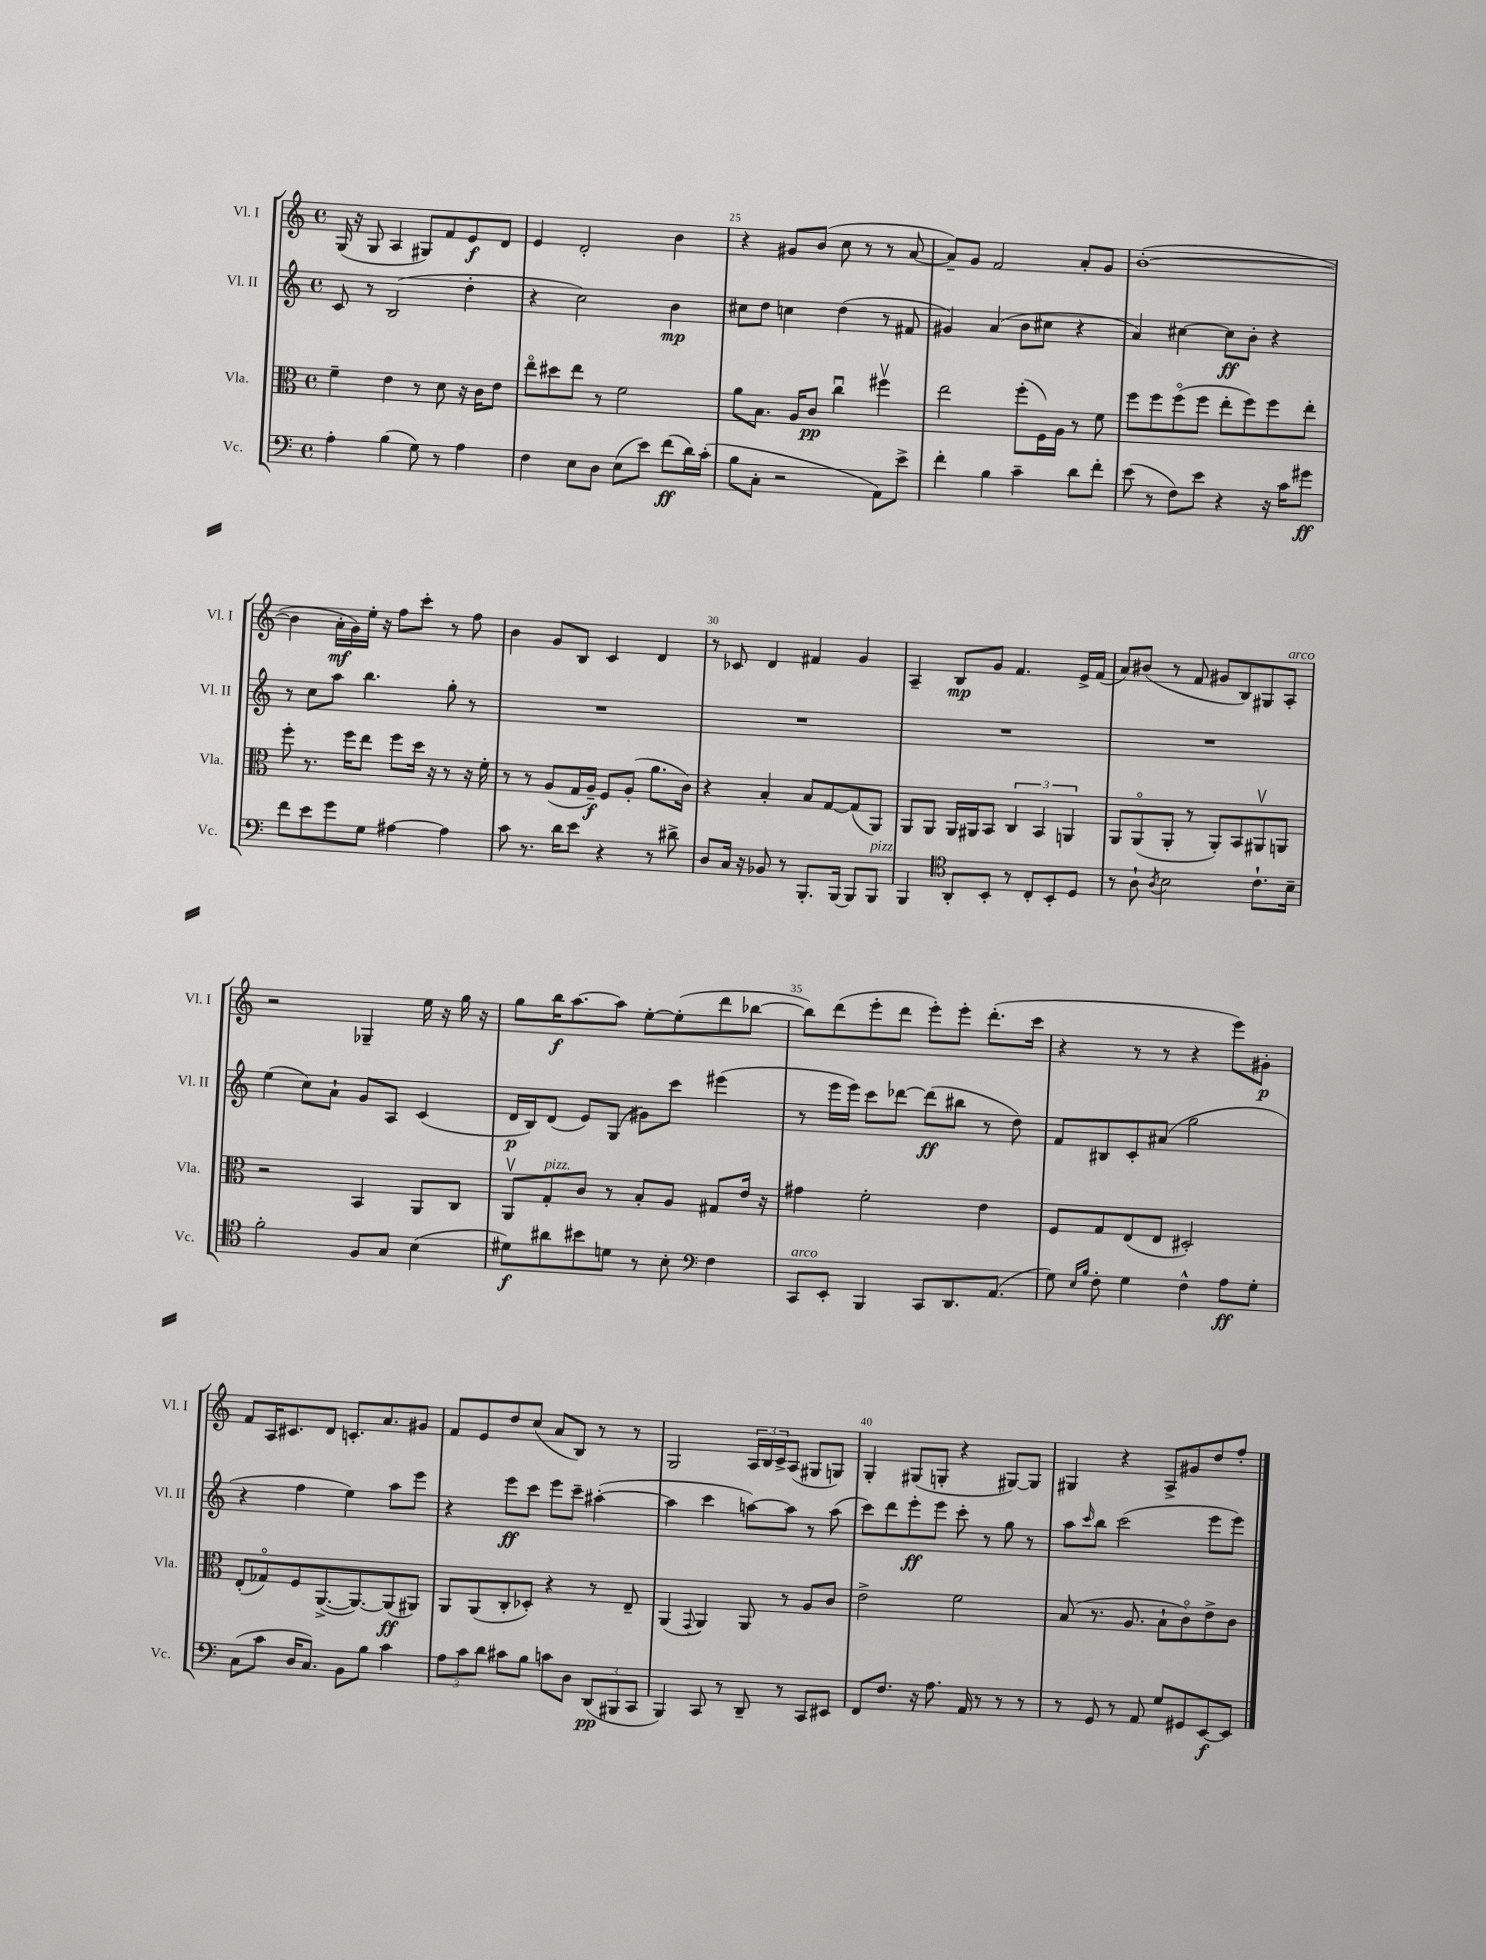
<<
\new StaffGroup <<
\new Staff = "s0" \with { instrumentName = "Vl. I" shortInstrumentName = "Vl. I" } {
    \clef treble \key c \major \defaultTimeSignature \time 4/4
    g16( r16 g8 a4 gis8) f'8 e'8\f d'8 |
    e'4 d'2-. b'4 |
    r4 gis'8 b'8( c''8 r8 r8 a'8~ |
    a'8--) g'8 f'2 a'8-. g'8 |
    b'1~-.( |
    b'4 a'16-.\mf g'16) e''16-. r16 f''8 c'''8-. r8 f''8 |
    b'4 g'8 b8 c'4 d'4 |
    r8 ces'8 d'4 fis'4 g'4 |
    a4-- b8\mp g'8 f'4. e'16-> f'16( |
    a'8) bis'8( r8 f'8 gis'8 b8) gis8 a8-.^\markup { \italic "arco" } |
    r2 ges4-- e''16 r16 g''16 r16 |
    g''8 b''16\f a''8.~ a''8 e''8~-. e''8-.( d'''8 bes''8~ |
    bes''8) d'''8( e'''8-. d'''8 e'''8-.) e'''8-. d'''8.-.( c'''16 |
    r4 r8 r8 r4 e'''8) gis'8-.\p |
    f'8 a16 cis'8. d'8 c'8.-. a'8. gis'8 |
    f'8 e'8 d''8 c''8( a'8 b8) r8 r8 |
    g2 \tuplet 3/2 { a16 b16 c'16-> } a8( gis8 g8) |
    g4-. gis8( g8-. r4 gis8~) gis8 |
    gis4 r4 a8-> gis'8 d''8 f''8-. \bar "|." |
}
\new Staff = "s1" \with { instrumentName = "Vl. II" shortInstrumentName = "Vl. II" } {
    \clef treble \key c \major \defaultTimeSignature \time 4/4
    c'8 r8 b2( d''4-. |
    r4 c''2) b'4\mp |
    cis''8 d''8 c''4 d''4( r8 fis'8 |
    gis'4) a'4( b'8 cis''8 r4 |
    a'4) cis''4~ cis''8\ff b'8-. r4 |
    r8 c''8 a''8 b''4. g''8-. r8 |
    R1 |
    R1 |
    R1 |
    R1 |
    e''4( c''8) a'8-! g'8 a8 c'4( |
    d'16\p b16) d'8( e'8) g8( gis'8) c'''8 eis'''4( |
    r8 e'''16 e'''16) c'''8 des'''8~ des'''8\ff( bis''8 r8 d''8) |
    f'8 bis8 c'8-. ais'8( g''2 |
    r4 f''4 e''4) a''8 e'''8 |
    r4 e'''8\ff c'''8 e'''8 c'''8-- ais''4~-.( |
    ais''4 c'''4 a''8~) a''8 r8 a''8( |
    c'''8) d'''8 e'''8-.\ff e'''8 c'''8-. r8 g''8 r8 |
    a''8 \grace { c'''16 } b''8 c'''2( e'''8 e'''8) \bar "|." |
}
\new Staff = "s2" \with { instrumentName = "Vla." shortInstrumentName = "Vla." } {
    \clef alto \key c \major \defaultTimeSignature \time 4/4
    f'4-- e'4 r8 d'8 r16 c'16 e'8 |
    e''8\flageolet dis''8 e''8 r8 f'2 |
    a'8 b8. a16 c'8\pp c''4\downbow fis''4\upbow |
    e''2 f''8-.( f16) a16 r8 f'8 |
    f''8 f''8 f''8\flageolet( f''8 e''8-. f''8) f''8 e''8-. |
    f''8-. r8. f''16 e''8 f''8 d''16 r16 r8 r16 f'16-. |
    r8 r8 a8( g16 a16--\f) f8 a8-.( a'8. c'16) |
    r4 b4-. b8 g8~ g8( a,8) |
    a,8 a,8 a,16 ais,16 b,8 \tuplet 3/2 { c4 b,4 a,4 } |
    a,8 a,8\flageolet( a,8-. r8 a,8-.) b,8 ais,8\upbow a,8 |
    r2 b,4 a,8 c8 |
    a,8\upbow g8-.^\markup { \italic "pizz." } c'8 r8 b8-. a8 gis8 e'16 r16 |
    gis'4 f'2-. e'4 |
    f8 g8 e8( e8 dis2-.) |
    e8-.( ges8\flageolet) f8 a,8.~->( a,8.~) a,8\ff( ais,8) |
    a,8 a,8( c8-. des8-.) r4 r8 e8-- |
    a,4( \appoggiatura { g,8 } a,4) a,8 r8 a8 c'8 |
    e'2-> f'2 |
    b8( r8. a8. b8-! c'8\flageolet) e'8-> c'8 \bar "|." |
}
\new Staff = "s3" \with { instrumentName = "Vc." shortInstrumentName = "Vc." } {
    \clef bass \key c \major \defaultTimeSignature \time 4/4
    a4-. b4( g8) r8 a4 |
    f4 e8 d8 e8( e'8) f'8\ff( d'16) c'16-.( |
    b8 c8-. r2 a,8) e'8-> |
    f'4-. b4 c'4-- d'8 f'8-. |
    e'8( r8 f8) e'8 r4 r16 c'16 gis'8\ff |
    f'8 e'8 g'8 g8 ais4~ ais4 |
    c'8 r8. d'16 e'8 r4 r8 dis'8-> |
    d8 c16 r16 bes,8 r8 b,,8.-. b,,16~ b,,8 b,,8^\markup { \italic "pizz." } |
    b,,4 \clef tenor a,8-. b,8-. r8 c8-. b,8-. d8 |
    r8 a8-! \acciaccatura { a8 } b2 c'8.-! b16-- |
    f'2-. f8 g8 b4( |
    dis'8\f) ais'8 bis'8 d'8 r8 b8-. \clef bass f4 |
    c,8^\markup { \italic "arco" } e,8-. b,,4 c,8 d,8. a,8.( |
    g8) \grace { e16 b16 } f8-. g4 f4-^ a8\ff g8-. |
    c8( c'8 d16 c8.) b,8 b8 c'4 |
    \tuplet 3/2 { a8 c'8 d'8 } cis'8 b8 c'8 d8 \tuplet 3/2 { d,8\pp( bis,,8 c,8 } |
    b,,4) c,8 r8 d,8-- r8 c,8 eis,8 |
    f,8 f8. r16 a8. a,16 r8 r8 r8 |
    r8 g,8 r8 a,8 g8 gis,8 e,8~\f e,8 \bar "|." |
}
>>
>>
\layout { \context { \Score currentBarNumber = #23 \override BarNumber.break-visibility = ##(#f #t #t) barNumberVisibility = #(every-nth-bar-number-visible 5) } }
